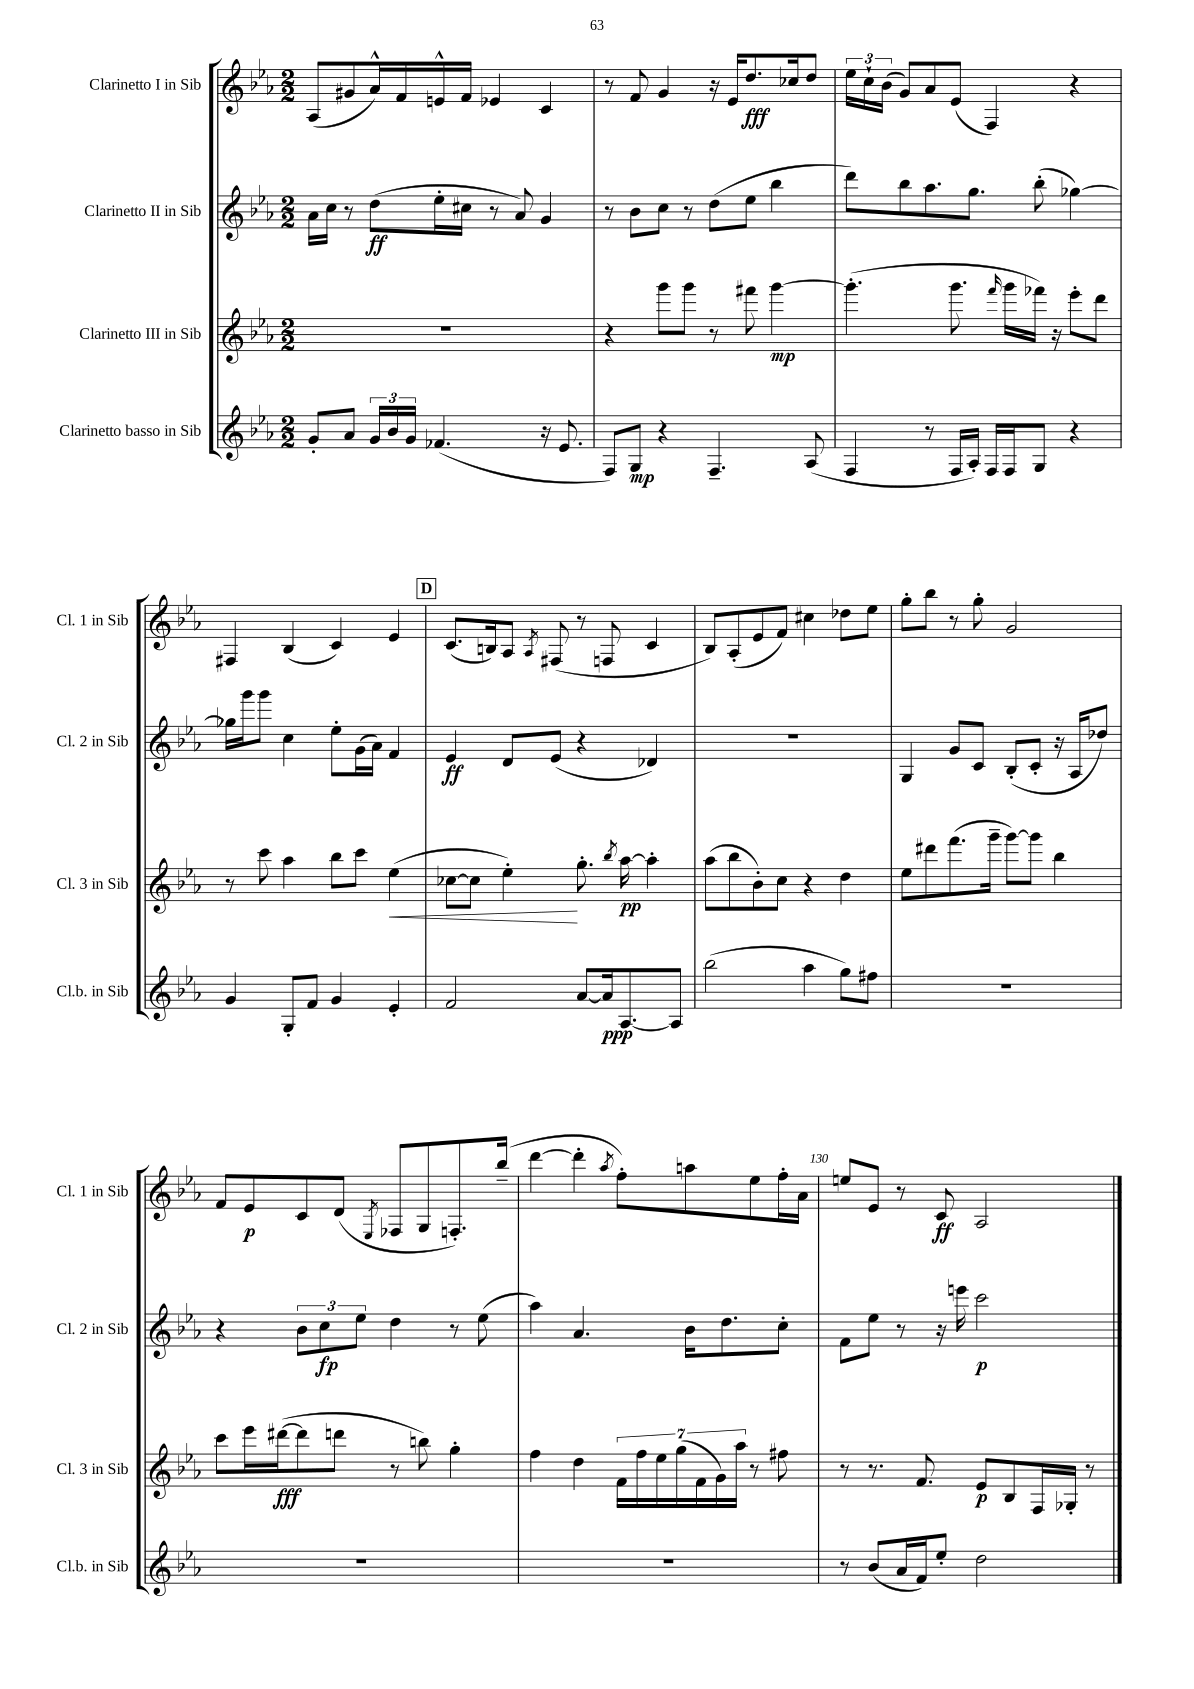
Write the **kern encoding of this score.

**kern	**dynam	**kern	**dynam	**kern	**dynam	**kern	**dynam
*part4	*part4	*part3	*part3	*part2	*part2	*part1	*part1
*staff4	*staff4	*staff3	*staff3	*staff2	*staff2	*staff1	*staff1
*I"Clarinetto basso in Sib	*	*I"Clarinetto III in Sib	*	*I"Clarinetto II in Sib	*	*I"Clarinetto I in Sib	*
*I'Cl.b. in Sib	*	*I'Cl. 3 in Sib	*	*I'Cl. 2 in Sib	*	*I'Cl. 1 in Sib	*
*clefG2	*	*clefG2	*	*clefG2	*	*clefG2	*
*k[b-e-a-]	*	*k[b-e-a-]	*	*k[b-e-a-]	*	*k[b-e-a-]	*
*M2/2	*	*M2/2	*	*M2/2	*	*M2/2	*
=121	=121	=121	=121	=121	=121	=121	=121
8g'/L	.	1r	.	16a-\LL	.	(8A-/L	.
.	.	.	.	16cc\JJ	.	.	.
8a-/J	.	.	.	8r	.	8g#X/	.
24g/LL	.	.	.	(8dd\L	ff	16a-^^/L)	.
24b-/	.	.	.	.	.	.	.
.	.	.	.	.	.	16f/	.
24g/JJ	.	.	.	.	.	.	.
(4.f-X/	.	.	.	16ee-'\L	.	16en^^/	.
.	.	.	.	16cc#X\JJ	.	16f/JJ	.
.	.	.	.	8r	.	4e-X/	.
.	.	.	.	8a-/)	.	.	.
16r	.	.	.	4g/	.	4c/	.
8.e-/	.	.	.	.	.	.	.
=122	=122	=122	=122	=122	=122	=122	=122
8F/L)	.	4r	.	8r	.	8r	.
8G/J	mp	.	.	8b-\L	.	8f/	.
4r	.	8ggg\L	.	8cc\J	.	4g/	.
.	.	8ggg\J	.	8r	.	.	.
4.F~/	.	8r	.	(8dd\L	.	16r	.
.	.	.	.	.	.	16e-/KL	.
.	.	8fff#X\	.	8ee-\J	.	8.dd/	fff
.	.	[4ggg\	mp	4bb-\	.	.	.
.	.	.	.	.	.	16cc-X/k	.
(8A-/	.	.	.	.	.	8dd/J	.
=123	=123	=123	=123	=123	=123	=123	=123
4F/	.	(4.ggg'\]	.	8ddd\L)	.	24ee-\LL	.
.	.	.	.	.	.	24cc`\	.
.	.	.	.	.	.	(24b-\JJ	.
.	.	.	.	8bb-\	.	8g/L)	.
8r	.	.	.	8.aa-\	.	8a-/	.
16F/LL	.	8.ggg\	.	.	.	(8e-/J	.
16A-'/JJ)	.	.	.	8.gg\J	.	.	.
16F/LL	.	.	.	.	.	4F/)	.
.	.	16qqfff/	.	.	.	.	.
16F/J	.	16ggg\LL	.	.	.	.	.
8G/J	.	16fff-X\JJ)	.	(8bb-'\	.	.	.
.	.	16r	.	.	.	.	.
4r	.	8eee-'\L	.	[4gg-X\)	.	4r	.
.	.	8ddd\J	.	.	.	.	.
!!LO:LB:g=z
=124	=124	=124	=124	=124	=124	=124	=124
4g/	.	8r	.	16gg-X\LL]	.	4F#X/	.
.	.	.	.	16ggg\J	.	.	.
.	.	8ccc\	.	8ggg\J	.	.	.
8G'/L	.	4aa-\	.	4cc\	.	(4B-/	.
8f/J	.	.	.	.	.	.	.
4g/	.	8bb-\L	.	8ee-'\L	.	4c/)	.
.	.	8ccc\J	.	(16g\L	.	.	.
.	.	.	.	16a-\JJ)	.	.	.
!	!	!	!LO:HP:b	!	!	!	!
4e-'/	.	(4ee-\	<	4f/	.	4e-/	.
!!LO:REH:place=s1:t=D
=125	=125	=125	=125	=125	=125	=125	=125
2f/	.	[8cc-X\L	.	4e-/	ff	(8.c/L	.
.	.	8cc-\J]	.	.	.	.	.
.	.	.	.	.	.	16Bn/k)	.
.	.	4ee-'\)	.	8d/L	.	8A-/J	.
.	.	.	.	.	.	8qA-/	.
.	.	.	.	(8e-/J	.	(8F#X/	.
[8a-/L	.	8.gg'\	[	4r	.	8r	.
16a-/k]	ppp	.	.	.	.	8Fn/	.
.	.	8qbb-/	.	.	.	.	.
[8.A-/	.	[16aa-\	pp	.	.	.	.
.	.	4aa-'\]	.	4d-X/)	.	4c/	.
8A-/J]	.	.	.	.	.	.	.
=126	=126	=126	=126	=126	=126	=126	=126
(2bb-\	.	(8aa-\L	.	1r	.	8B-/L)	.
.	.	8bb-\	.	.	.	(8A-'/	.
.	.	8b-'\)	.	.	.	8e-/	.
.	.	8cc\J	.	.	.	8f/J)	.
4aa-\	.	4r	.	.	.	4cc#X\	.
8gg\L)	.	4dd\	.	.	.	8dd-X\L	.
8ff#X\J	.	.	.	.	.	8ee-\J	.
=127	=127	=127	=127	=127	=127	=127	=127
1r	.	8ee-\L	.	4G/	.	8gg'\L	.
.	.	8ddd#X\	.	.	.	8bb-\J	.
.	.	(8.fff\	.	8g/L	.	8r	.
.	.	.	.	8c/J	.	8gg'\	.
.	.	16ggg~\Jk	.	.	.	.	.
.	.	[8ggg\L)	.	(8B-'/L	.	2g/	.
.	.	8ggg\J]	.	8c'/J	.	.	.
.	.	4bb-\	.	16r	.	.	.
.	.	.	.	16A-/KL	.	.	.
.	.	.	.	8dd-X/J)	.	.	.
!!LO:LB:g=z
=128	=128	=128	=128	=128	=128	=128	=128
1r	.	8ccc\L	.	4r	.	8f/L	.
.	.	16eee-\L	.	.	.	8e-/	p
.	.	([16ddd#X\J	fff	.	.	.	.
.	.	8ddd#\]	.	12b-\L	.	8c/	.
.	.	.	.	12cc\	fp	.	.
.	.	8dddn\J	.	.	.	(8d/J	.
.	.	.	.	12ee-\J	.	.	.
.	.	.	.	.	.	8qE-/	.
.	.	8r	.	4dd\	.	8F-X/L	.
.	.	8bbn\)	.	.	.	8G/	.
.	.	4gg'\	.	8r	.	8.Fn'/)	.
.	.	.	.	(8ee-\	.	.	.
.	.	.	.	.	.	(16bb-~/Jk	.
=129	=129	=129	=129	=129	=129	=129	=129
1r	.	4ff\	.	4aa-\)	.	[4ddd\	.
.	.	4dd\	.	4.a-/	.	4ddd'\]	.
.	.	.	.	.	.	8qaa-/	.
.	.	28f\LL	.	.	.	8ff'\L)	.
.	.	28ff\	.	.	.	.	.
.	.	28ee-\	.	.	.	.	.
.	.	(28gg\	.	.	.	.	.
.	.	.	.	16b-\KL	.	8aan\	.
.	.	28f\	.	.	.	.	.
.	.	28g\)	.	.	.	.	.
.	.	.	.	8.dd\	.	.	.
.	.	28aa-\JJ	.	.	.	.	.
.	.	8r	.	.	.	8ee-\	.
.	.	8ff#X\	.	8cc'\J	.	16ff'\L	.
.	.	.	.	.	.	16a-\JJ	.
=130	=130	=130	=130	=130	=130	=130	=130
8r	.	8r	.	8f\L	.	8een/L	.
(8b-/L	.	8.r	.	8ee-\J	.	8e-/J	.
16a-/L	.	.	.	8r	.	8r	.
16f/J)	.	8.f/	.	.	.	.	.
8ee-'/J	.	.	.	16r	.	8c/	ff
.	.	.	.	16eeen\	.	.	.
2dd\	.	8e-/L	p	2ccc\	p	2A-/	.
.	.	8B-/	.	.	.	.	.
.	.	16F/L	.	.	.	.	.
.	.	16G-X'/JJ	.	.	.	.	.
.	.	8r	.	.	.	.	.
==	==	==	==	==	==	==	==
*-	*-	*-	*-	*-	*-	*-	*-
